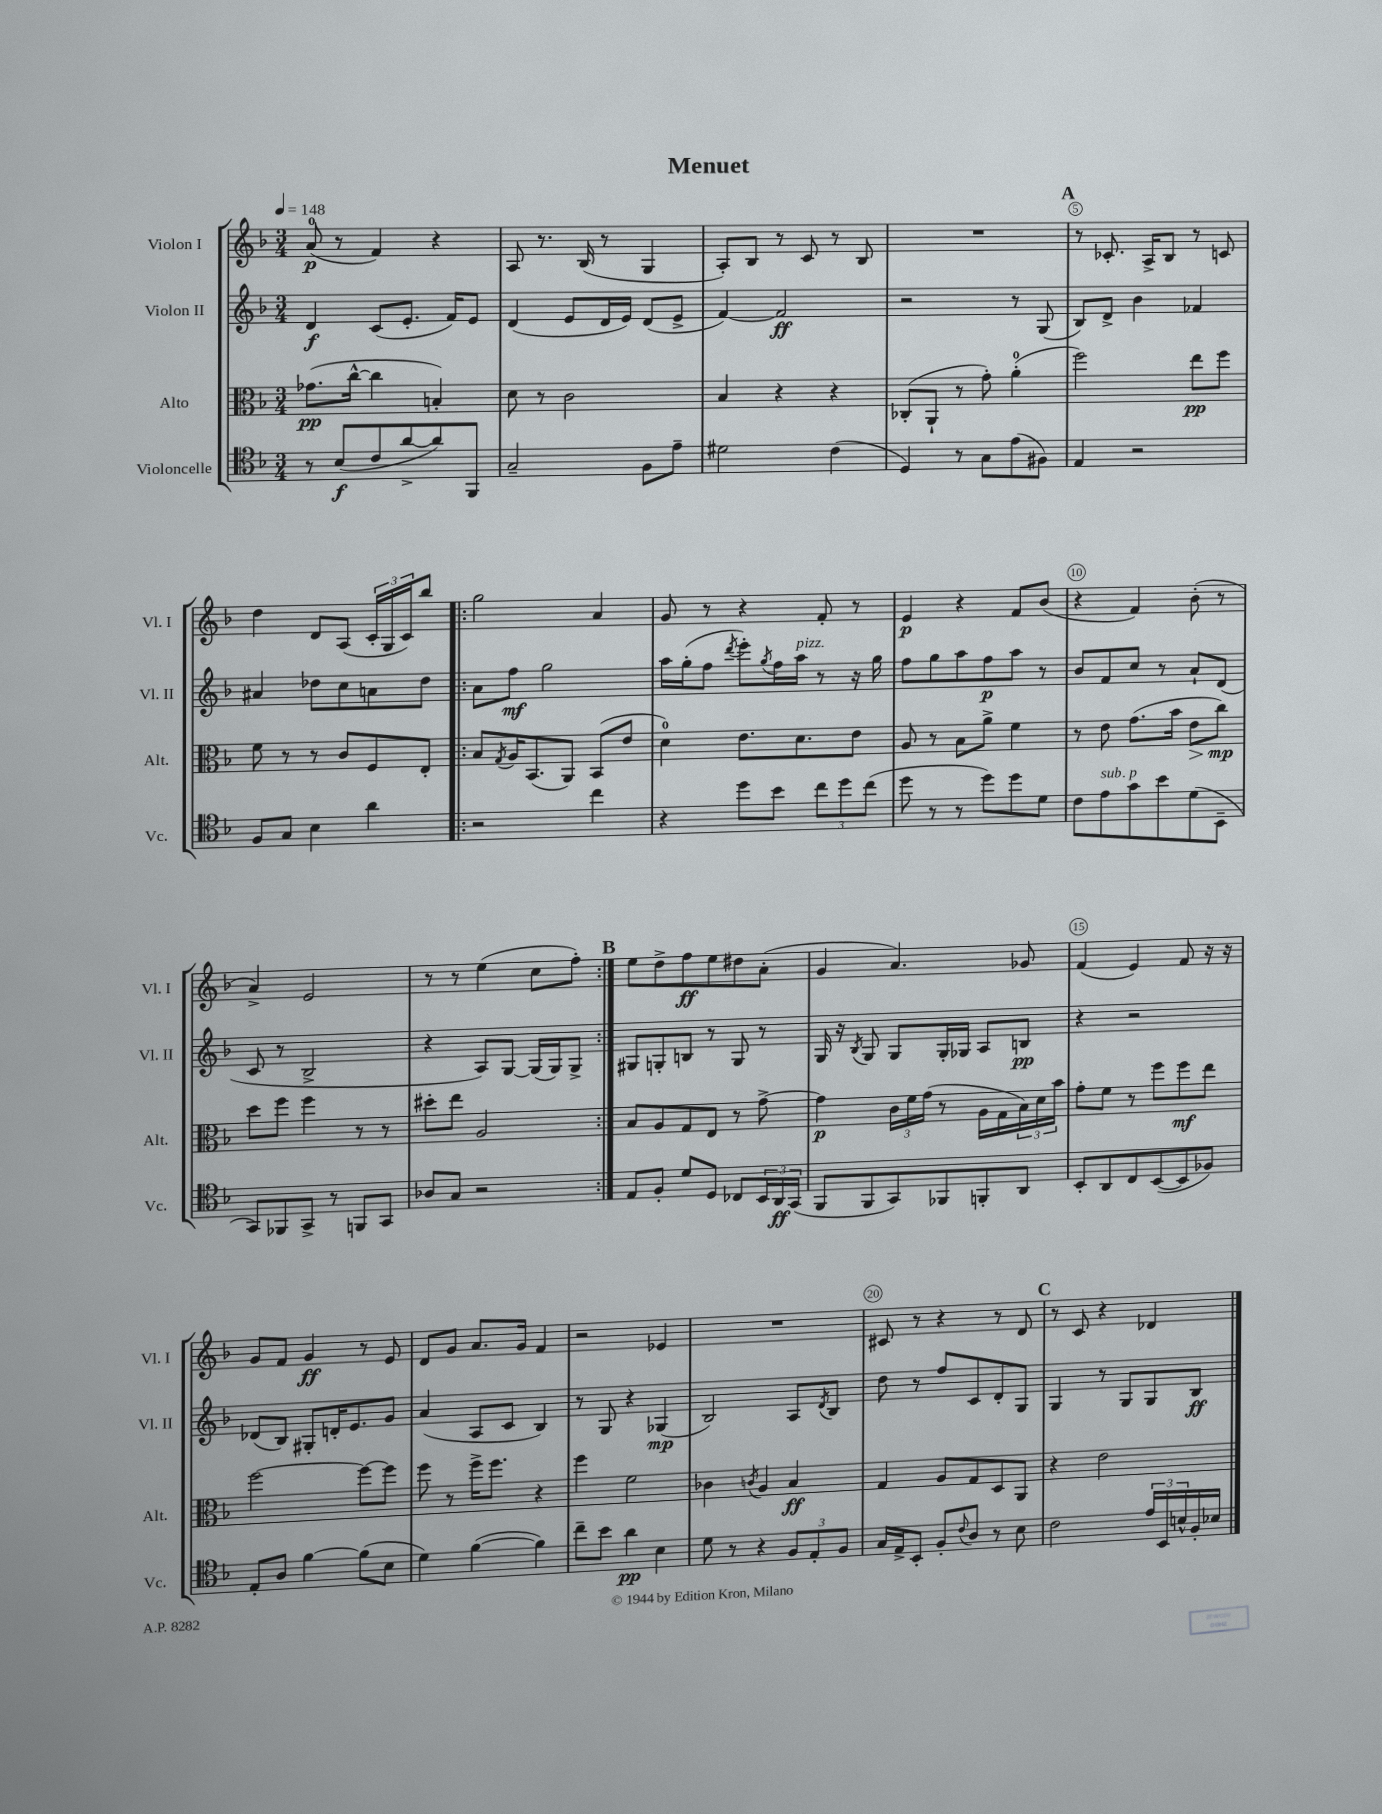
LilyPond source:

\header { title = "Menuet" }
<<
\new StaffGroup <<
\new Staff = "s0" \with { instrumentName = "Violon I" shortInstrumentName = "Vl. I" } {
    \clef treble \key f \major \numericTimeSignature \time 3/4 \tempo 4 = 148
    a'8-0\p( r8 f'4) r4 |
    a8 r8. bes16( r8 g4 |
    a8-.) bes8 r8 c'8 r8 bes8 |
    R2. |
    \mark \markup { \bold "A" } r8 ces'8.-. a16-> bes8 r8 c'8 |
    d''4 d'8 a8( \tuplet 3/2 { c'16-. g16 c'16) } bes''8 |
    \repeat volta 2 { g''2 a'4 |
    g'8 r8 r4 f'8-. r8 |
    e'4\p r4 f'8 bes'8( |
    r4 f'4) bes'8-.( r8 |
    a'4->) e'2 |
    r8 r8 e''4( c''8 f''8-.) | }
    \mark \markup { \bold "B" } e''8 d''8-> f''8\ff e''8 dis''8 a'8-.( |
    g'4 a'4.) ges'8 |
    f'4( e'4) f'8 r16 r16 |
    g'8 f'8 g'4\ff r8 e'8 |
    d'8 g'8 a'8. g'16 f'4 |
    r2 ees'4 |
    R2. |
    cis'8 r8 r4 r8 d'8 |
    \mark \markup { \bold "C" } r8 c'8 r4 des'4 \bar "|." |
}
\new Staff = "s1" \with { instrumentName = "Violon II" shortInstrumentName = "Vl. II" } {
    \clef treble \key f \major \numericTimeSignature \time 3/4
    d'4\f c'8( e'8.-. f'16) e'8 |
    d'4( e'8 d'16 e'16) d'8( e'8-> |
    f'4~) f'2\ff |
    r2 r8 g8( |
    \mark \markup { \bold "A" } bes8) d'8-> bes'4 fes'4 |
    ais'4 des''8 c''8 a'8 des''8 |
    \repeat volta 2 { a'8 f''8\mf g''2 |
    a''16 g''16-.( f''8 \acciaccatura { d'''8 } e'''8-.) \acciaccatura { g''8 } f''16 a''16^\markup { \italic "pizz." } r8 r16 g''16 |
    f''8 g''8 a''8 f''8\p a''8 r8 |
    bes'8 f'8 c''8 r8 a'8-! d'8( |
    c'8 r8 bes2-> |
    r4 a8) g8~ g16( g16) g8-> | }
    \mark \markup { \bold "B" } gis8 g8-. b8 r8 g8 r8 |
    g16 r16 \acciaccatura { bes8 } g8 g8 g16-. ges16 a8 b8\pp |
    r4 r2 |
    des'8( bes8) gis8-. d'16-. e'8. g'8 |
    a'4( a8 c'8 bes4) |
    r8 g8 r4 ges4\mp( |
    bes2) a8 \acciaccatura { d'8 } bes8 |
    d''8 r8 f''8 c'8 d'8-. g8 |
    \mark \markup { \bold "C" } g4 r8 g8 g8 bes8\ff \bar "|." |
}
\new Staff = "s2" \with { instrumentName = "Alto" shortInstrumentName = "Alt." } {
    \clef alto \key f \major \numericTimeSignature \time 3/4
    ges'8.\pp( c''16~-^ c''4 b4-.) |
    d'8 r8 c'2 |
    bes4 r4 r4 |
    ces8-.( a,8-! r8 g'8-.) a'4-0-.( |
    \mark \markup { \bold "A" } f''2) e''8\pp f''8 |
    f'8 r8 r8 c'8 f8 e8-. |
    \repeat volta 2 { bes8 \acciaccatura { g8 } a16 bes,8.( a,8) bes,8( e'8 |
    d'4-0) e'8. d'8. e'8 |
    a8 r8 bes8 a'8-> f'4 |
    r8 e'8 g'8.( bes'16 e'8\> c''8\mp\!) |
    d''8 f''8 f''4 r8 r8 |
    dis''8-. e''8 a2 | }
    \mark \markup { \bold "B" } bes8 a8 g8 e8 r8 g'8~-> |
    g'4\p \tuplet 3/2 { c'16 f'16 g'16( } r8 a16 g16 \tuplet 3/2 { bes16) d'16 bes'16 } |
    g'8-. f'8 r8 f''8 f''8\mf e''8 |
    f''2~ f''8~ f''8 |
    f''8 r8 f''16-> f''8. r4 |
    f''4 f'2 |
    ces'4 \acciaccatura { c'8 } a4 bes4\ff |
    g4 a8 g8 d8 a,8 |
    \mark \markup { \bold "C" } r4 e'2 \bar "|." |
}
\new Staff = "s3" \with { instrumentName = "Violoncelle" shortInstrumentName = "Vc." } {
    \clef tenor \key f \major \numericTimeSignature \time 3/4
    r8 bes8\f( c'8 a'8~-> a'8) f,8 |
    g2-- f8 e'8-- |
    dis'2 c'4( |
    d4) r8 g8 e'8( fis8) |
    \mark \markup { \bold "A" } e4 r2 |
    f8 g8 bes4 a'4 |
    \repeat volta 2 { r2 c''4 |
    r4 d''8 bes'8 \tuplet 3/2 { c''8 d''8 c''8( } |
    d''8 r8 r8 d''8) d''8 d'8 |
    c'8 e'8^\markup { \italic "sub. p" } g'8 bes'8 d'8( bes,8-- |
    g,8) fes,8 g,8-> r8 f,8 g,8 |
    aes8 g8 r2 | }
    \mark \markup { \bold "B" } e8 f8-. d'8 d8 ces8 \tuplet 3/2 { bes,16 a,16\ff g,16( } |
    f,8 f,8 g,8) fes,8 f,8-. a,8 |
    bes,8-. a,8 c8 bes,8~( bes,8 fes8) |
    e8-. a8 f'4~ f'8( bes8 |
    d'4) f'4~( f'4) |
    c''8-- bes'8 a'4\pp bes4 |
    d'8 r8 r4 \tuplet 3/2 { f8 e8-. f8 } |
    g16 e16-> bes,8-. f8-. \appoggiatura { c'8 } a8 r8 bes8 |
    \mark \markup { \bold "C" } c'2 \tuplet 3/2 { e'16 bes,16 b16-^ } f16-. bes16 \bar "|." |
}
>>
>>
\layout { \context { \Score \override BarNumber.break-visibility = ##(#f #t #t) barNumberVisibility = #(every-nth-bar-number-visible 5) \override BarNumber.stencil = #(make-stencil-circler 0.1 0.3 ly:text-interface::print) } }
